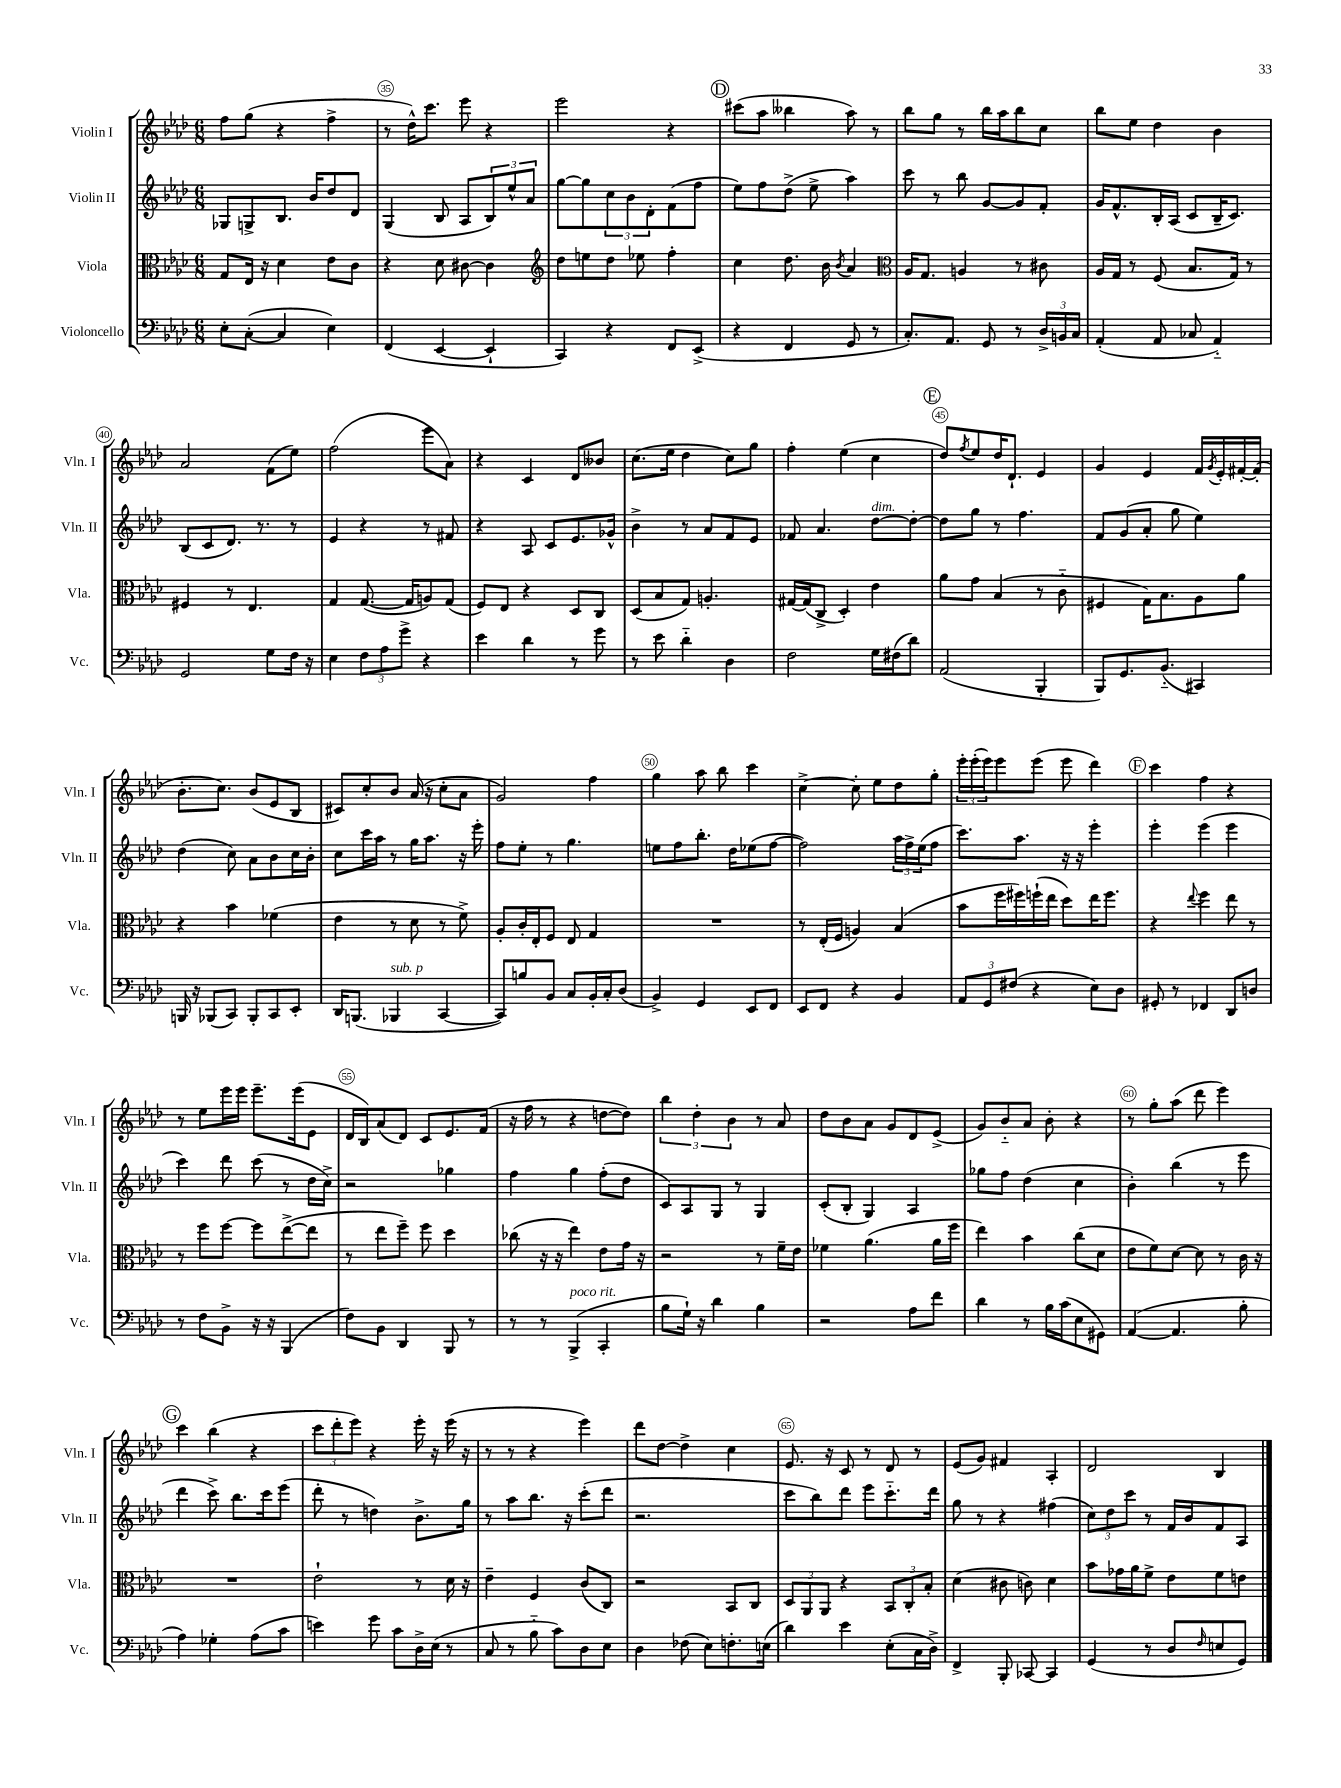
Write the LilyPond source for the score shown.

<<
\new StaffGroup <<
\new Staff = "s0" \with { instrumentName = "Violin I" shortInstrumentName = "Vln. I" } {
    \clef treble \key aes \major \numericTimeSignature \time 6/8
    f''8 g''8( r4 f''4-> |
    r8 des''16-^) c'''8. ees'''8 r4 |
    ees'''2 r4 |
    \mark \markup { \circle "D" } cis'''8( aes''8 beses''4 aes''8) r8 |
    bes''8 g''8 r8 bes''16 aes''16 bes''8 c''8 |
    bes''8 ees''8 des''4 bes'4 |
    aes'2 f'8( ees''8) |
    f''2( ees'''8 aes'8) |
    r4 c'4 des'8 beses'8 |
    c''8.( ees''16 des''4 c''8) g''8 |
    f''4-. ees''4( c''4 |
    \mark \markup { \circle "E" } des''8) \acciaccatura { f''8 } ees''8 des''16 des'8.-! ees'4 |
    g'4 ees'4 f'16 \acciaccatura { g'8 } ees'16-. fis'16~-. fis'16-.( |
    bes'8.-. c''8.) bes'8( ees'8 bes8 |
    cis'8) c''8-. bes'8 aes'16( r16 c''8-. aes'8 |
    g'2) f''4 |
    g''4 aes''8 bes''8 c'''4 |
    c''4~-> c''8-. ees''8 des''8 g''8-. |
    \tuplet 3/2 { ees'''16-. ees'''16-.( ees'''16) } ees'''8 ees'''8( ees'''8 des'''4) |
    \mark \markup { \circle "F" } c'''4 f''4 r4 |
    r8 ees''8 ees'''16 ees'''16 ees'''8.-- ees'''16( ees'8 |
    des'16 bes16) aes'8( des'8) c'8 ees'8. f'16( |
    r16 f''16 r8 r4 d''8~ d''8) |
    \tuplet 3/2 { bes''4 des''4-. bes'4 } r8 aes'8 |
    des''8 bes'8 aes'8 g'8 des'8 ees'8->( |
    g'8) bes'8-_ aes'8 bes'8-. r4 |
    r8 g''8-. aes''8( des'''8 ees'''4) |
    \mark \markup { \circle "G" } c'''4 bes''4( r4 |
    \tuplet 3/2 { c'''8 des'''8-. ees'''8) } r4 ees'''16-. r16 ees'''16( r16 |
    r8 r8 r4 ees'''4) |
    des'''8 des''8~ des''4-> c''4 |
    ees'8. r16 c'8 r8 des'8 r8 |
    ees'8( g'8) fis'4 aes4-. |
    des'2 bes4 \bar "|." |
}
\new Staff = "s1" \with { instrumentName = "Violin II" shortInstrumentName = "Vln. II" } {
    \clef treble \key aes \major \numericTimeSignature \time 6/8
    ges8 g8-> bes8. bes'16 des''8 des'8 |
    g4( bes8 aes8 \tuplet 3/2 { bes8) ees''8-^ aes'8 } |
    g''8~ g''8 \tuplet 3/2 { c''8 bes'8 des'8-. } f'8( f''8 |
    \mark \markup { \circle "D" } ees''8) f''8 des''8->( ees''8-> aes''4) |
    c'''8 r8 bes''8 g'8~ g'8 f'8-. |
    g'16 f'8.-^ bes16-. aes16( c'8 bes16-- c'8.) |
    bes8( c'8 des'8.) r8. r8 |
    ees'4 r4 r8 fis'8 |
    r4 aes8 c'8 ees'8. ges'16-^ |
    bes'4-> r8 aes'8 f'8 ees'8 |
    fes'8 aes'4. des''8~^\markup { \italic "dim." } des''8~-. |
    \mark \markup { \circle "E" } des''8 g''8 r8 f''4. |
    f'8 g'8( aes'8-. g''8 ees''4) |
    des''4( c''8) aes'8 bes'8 c''16 bes'16-. |
    c''8 c'''16 aes''16 r8 g''16 aes''8. r16 ees'''16-. |
    f''8 ees''8-. r8 g''4. |
    e''8 f''8 bes''8.-. des''16 ees''8( f''8~ |
    f''2) \tuplet 3/2 { aes''16 f''16-> ees''16( } f''8 |
    c'''8.) aes''8. r16 r16 ees'''4-. |
    \mark \markup { \circle "F" } ees'''4-. ees'''4( ees'''4 |
    c'''4) des'''8 c'''8( r8 des''16 c''16->) |
    r2 ges''4 |
    f''4 g''4 f''8-.( des''8 |
    c'8) aes8 g8 r8 g4 |
    c'8-.( bes8-. g4) aes4 |
    ges''8 f''8 des''4( c''4 |
    bes'4-.) bes''4( r8 ees'''8 |
    \mark \markup { \circle "G" } des'''4 c'''8->) bes''8. c'''16 ees'''8( |
    des'''8-. r8 d''4) bes'8.-> g''16 |
    r8 aes''8 bes''8. r16 c'''8-.( des'''8 |
    r2. |
    c'''8 bes''8) des'''8 ees'''8 c'''8.-_ des'''16 |
    g''8 r8 r4 fis''4( |
    \tuplet 3/2 { c''8) des''8 c'''8 } r8 f'16 bes'16 f'8 aes8 \bar "|." |
}
\new Staff = "s2" \with { instrumentName = "Viola" shortInstrumentName = "Vla." } {
    \clef alto \key aes \major \numericTimeSignature \time 6/8
    g8 ees16 r16 des'4 ees'8 c'8 |
    r4 des'8 cis'8~ cis'4 |
    \clef treble des''8 e''8 des''8 ees''8 f''4-. |
    \mark \markup { \circle "D" } c''4 des''8. bes'16 \acciaccatura { bes'8 } aes'4 |
    \clef alto aes16 g8. a4 r8 cis'8 |
    aes16 g16 r8 f8( bes8. g16) r8 |
    fis4 r8 ees4. |
    g4 g8.~( g16 a8) g8( |
    f8) ees8 r4 des8 c8 |
    des8( bes8 g8) a4.-. |
    gis16~ gis16( c8-> des4-.) ees'4 |
    \mark \markup { \circle "E" } aes'8 g'8 bes4( r8 c'8-_ |
    fis4 g16) bes8. aes8 aes'8 |
    r4 bes'4 fes'4( |
    ees'4 r8 des'8 r8 f'8->) |
    aes8-. c'16-. ees16-. f8 ees8 g4 |
    R2. |
    r8 ees16-.( f16 a4) bes4( |
    bes'8 f''16 fis''16) f''16-!( ees''16 des''8) ees''16 f''8. |
    \mark \markup { \circle "F" } r4 \appoggiatura { ees''8 } f''4 ees''8 r8 |
    r8 f''8 f''8~ f''8 ees''8~->( ees''8 |
    r8 ees''8 f''8--) f''8 des''4 |
    ces''8( r16 r16 ees''4) ees'8 g'16 r16 |
    r2 r8 f'16-- ees'16 |
    fes'4 aes'4.( aes'16 f''16 |
    ees''4) bes'4 c''8( des'8 |
    ees'8 f'8) des'8~ des'8 r8 c'16 r16 |
    \mark \markup { \circle "G" } R2. |
    ees'2-! r8 des'16 r16 |
    ees'4-- f4 c'8( c8) |
    r2 bes,8 c8 |
    \tuplet 3/2 { des8 aes,8 aes,8 } r4 \tuplet 3/2 { bes,8 c8-. bes8-. } |
    des'4( cis'8 c'8) des'4 |
    bes'8 ges'16 aes'16 f'8-> ees'8 f'8 e'8 \bar "|." |
}
\new Staff = "s3" \with { instrumentName = "Violoncello" shortInstrumentName = "Vc." } {
    \clef bass \key aes \major \numericTimeSignature \time 6/8
    ees8-. c8~-.( c4 ees4) |
    f,4( ees,4~ ees,4-! |
    c,4) r4 f,8 ees,8->( |
    \mark \markup { \circle "D" } r4 f,4 g,8 r8 |
    c8.-.) aes,8. g,8 r8 \tuplet 3/2 { des16-> b,16 c16 } |
    aes,4-.( aes,8 ces8 aes,4-_) |
    g,2 g8 f16 r16 |
    ees4 \tuplet 3/2 { f8 aes8 g'8-> } r4 |
    ees'4 des'4 r8 g'8 |
    r8 ees'8 des'4-_ des4 |
    f2 g16 fis16( des'8) |
    \mark \markup { \circle "E" } aes,2( bes,,4-. |
    bes,,8) g,8. bes,8.-_( cis,4) |
    b,,16 r16 bes,,8( c,8) bes,,8-. c,8 ees,8-. |
    des,16 b,,8.( bes,,4^\markup { \italic "sub. p" } c,4~ |
    c,8) b8 bes,8 c8 bes,16-. c16-. des8( |
    bes,4->) g,4 ees,8 f,8 |
    ees,8 f,8 r4 bes,4 |
    \tuplet 3/2 { aes,8 g,8 fis8( } r4 ees8) des8 |
    \mark \markup { \circle "F" } gis,8-. r8 fes,4 des,8 d8 |
    r8 f8 bes,8-> r16 r16 bes,,4( |
    f8) bes,8 des,4 bes,,8 r8 |
    r8 r8 bes,,4->^\markup { \italic "poco rit." }( c,4-. |
    bes8 g16-!) r16 des'4 bes4 |
    r2 aes8 f'8 |
    des'4 r8 bes16 c'16( ees8 gis,8) |
    aes,4~( aes,4. bes8-. |
    \mark \markup { \circle "G" } aes4) ges4-. aes8( c'8 |
    e'4) g'8 c'8 des16-> ees16( r8 |
    c8 r8 bes8-_ c'8) des8 ees8 |
    des4 fes8( ees8) f8.-. e16( |
    des'4) ees'4 ees8-.( c16 des16->) |
    f,4-> bes,,8-. ces,8~ ces,4 |
    g,4( r8 des8 \grace { f16 } e8 g,8) \bar "|." |
}
>>
>>
\layout { \context { \Score currentBarNumber = #34 \override BarNumber.break-visibility = ##(#f #t #t) barNumberVisibility = #(every-nth-bar-number-visible 5) \override BarNumber.stencil = #(make-stencil-circler 0.1 0.3 ly:text-interface::print) } }
